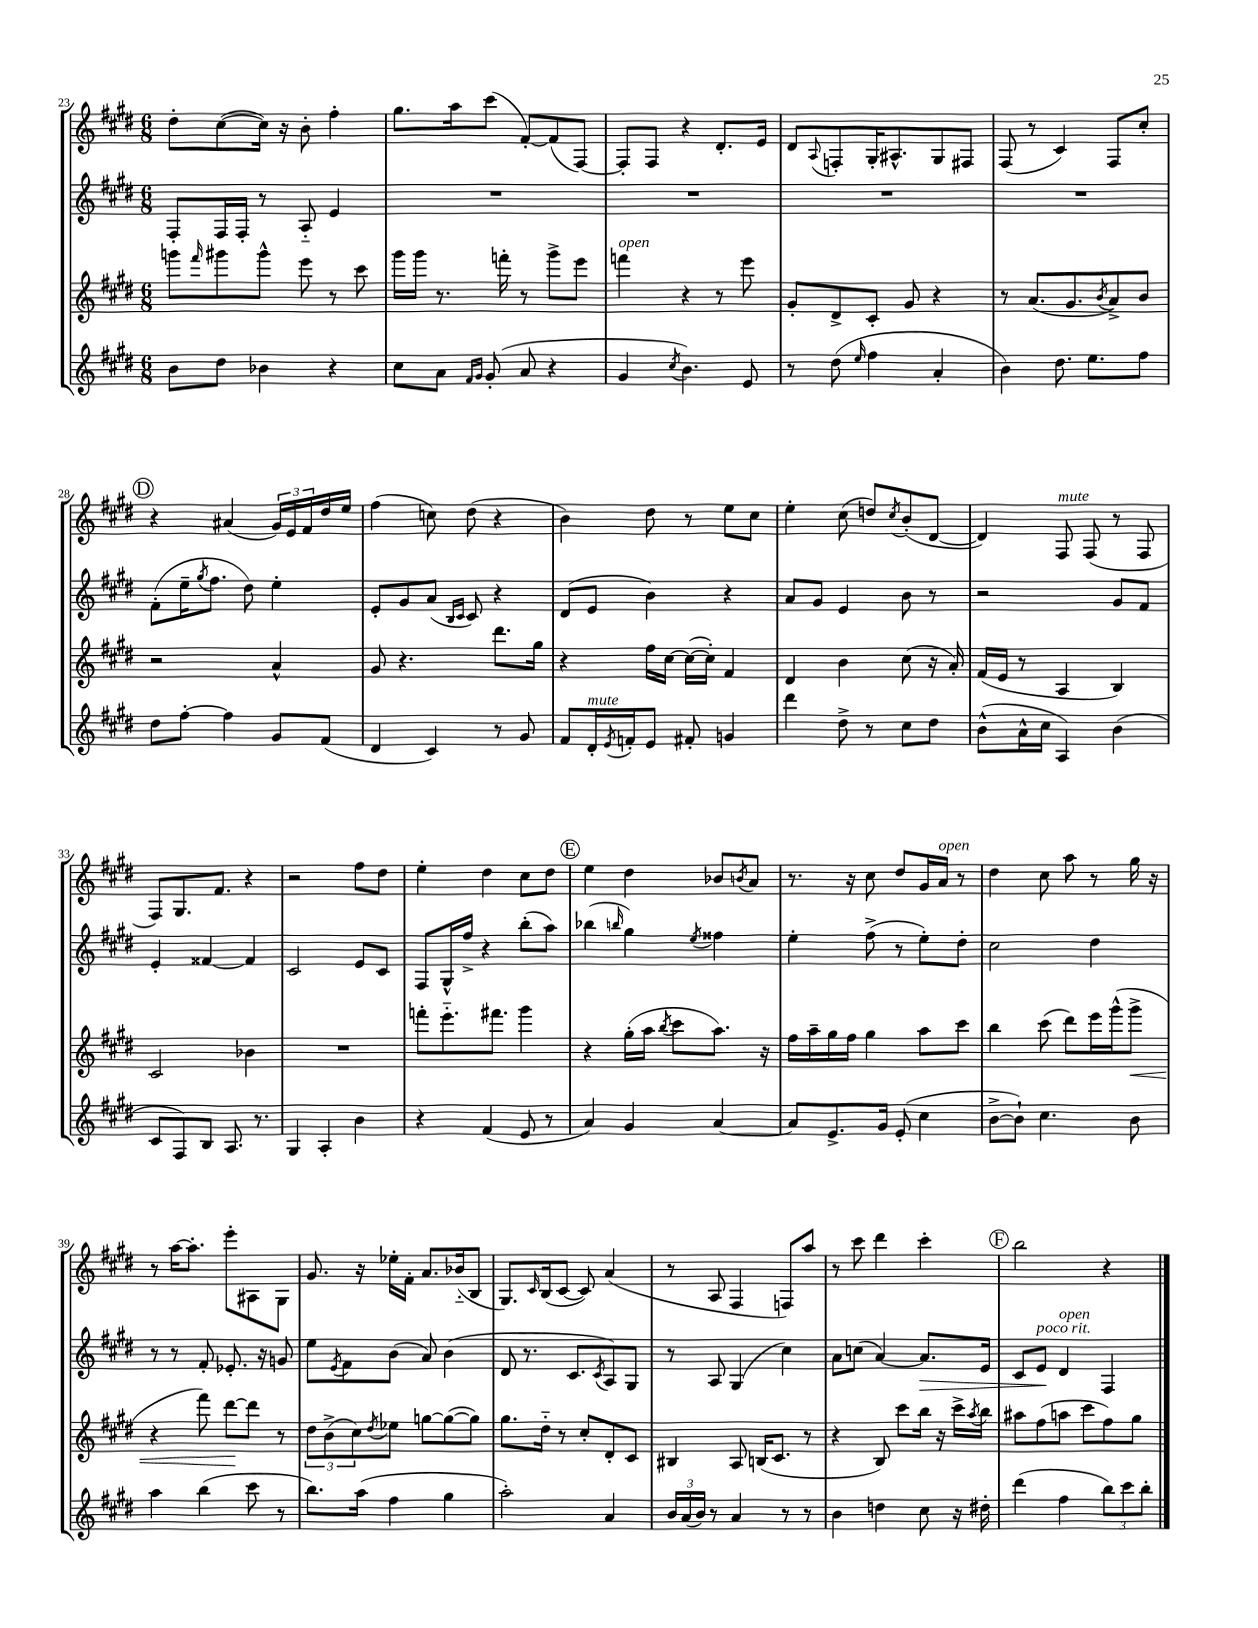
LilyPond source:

<<
\new StaffGroup <<
\new Staff = "s0" {
    \clef treble \key e \major \numericTimeSignature \time 6/8
    dis''8-. cis''8~( cis''16) r16 b'8-. fis''4-. |
    gis''8. a''16 cis'''8( fis'8~-.) fis'8( fis8~) |
    fis8-. fis8 r4 dis'8.-. e'16 |
    dis'8 \appoggiatura { a8 } f8-. gis16-. ais8.-^ gis8 fis8 |
    fis8( r8 cis'4) fis8 cis''8-. |
    \mark \markup { \circle "D" } r4 ais'4( \tuplet 3/2 { gis'16) e'16 fis'16 } dis''16 e''16 |
    fis''4( c''8) dis''8( r4 |
    b'4) dis''8 r8 e''8 cis''8 |
    e''4-. cis''8( d''8) \acciaccatura { cis''8 } b'8-.( dis'8~ |
    dis'4) fis8^\markup { \italic "mute" } fis8( r8 fis8 |
    fis8) gis8. fis'8. r4 |
    r2 fis''8 dis''8 |
    e''4-. dis''4 cis''8 dis''8 |
    \mark \markup { \circle "E" } e''4 dis''4 bes'8 \acciaccatura { b'8 } a'8 |
    r8. r16 cis''8 dis''8 gis'16 a'16^\markup { \italic "open" } r8 |
    dis''4 cis''8 a''8 r8 gis''16 r16 |
    r8 a''16~ a''8.-. e'''8-. ais8 gis8 |
    gis'8. r16 ees''16-. fis'16-. a'8. bes'16-_( b8 |
    gis8.) \grace { cis'16 } b16( cis'8~ cis'8) a'4( |
    r8 a8 fis4 f8) a''8 |
    r8 cis'''8 dis'''4 cis'''4-. |
    \mark \markup { \circle "F" } b''2 r4 \bar "|." |
}
\new Staff = "s1" {
    \clef treble \key e \major \numericTimeSignature \time 6/8
    fis8-. fis16 fis16-. r8 a8-_ e'4 |
    R2. |
    R2. |
    R2. |
    R2. |
    \mark \markup { \circle "D" } fis'8-.( e''16-- \acciaccatura { gis''8 } fis''8. dis''8) e''4-. |
    e'8-. gis'8 a'8( \grace { b16 cis'16 } cis'8) r4 |
    dis'8( e'8 b'4) r4 |
    a'8 gis'8 e'4 b'8 r8 |
    r2 gis'8 fis'8 |
    e'4-. fisis'4~ fisis'4 |
    cis'2 e'8 cis'8 |
    fis8 gis16-^ fis''16-> r4 b''8-.( a''8) |
    \mark \markup { \circle "E" } bes''4( \grace { b''16 } gis''4) \acciaccatura { e''8 } fisis''4 |
    e''4-. fis''8->( r8 e''8-.) dis''8-. |
    cis''2 dis''4 |
    r8 r8 fis'8-. ees'8.-. r16 g'8 |
    e''8 \acciaccatura { e'8 } fis'8 b'8( a'8) b'4( |
    dis'8 r8. cis'8. \acciaccatura { cis'8 } a8) gis8 |
    r8 a8 gis4( cis''4) |
    a'8 c''8( a'4~) a'8.\> e'16 |
    \mark \markup { \circle "F" } cis'8 e'8\!^\markup { \italic "poco rit." } dis'4^\markup { \italic "open" } fis4 \bar "|." |
}
\new Staff = "s2" {
    \clef treble \key e \major \numericTimeSignature \time 6/8
    g'''8 \grace { fis'''16 } gis'''8 gis'''8-^ e'''8 r8 cis'''8 |
    gis'''16 gis'''16 r8. f'''16-. r8 gis'''8-> e'''8 |
    f'''4^\markup { \italic "open" } r4 r8 e'''8 |
    gis'8-. dis'8-> cis'8-. gis'8 r4 |
    r8 a'8.( gis'8. \acciaccatura { b'8 } a'8->) b'8 |
    \mark \markup { \circle "D" } r2 a'4-^ |
    gis'8 r4. dis'''8. gis''16 |
    r4 fis''16 cis''16~ cis''16~( cis''16-.) fis'4 |
    dis'4 b'4 cis''8( r16 a'16-.) |
    fis'16( e'16 r8 a4 b4) |
    cis'2 bes'4 |
    R2. |
    f'''8-. e'''8.-_ fis'''8. gis'''4 |
    \mark \markup { \circle "E" } r4 gis''16-.( a''16 \acciaccatura { b''8 } cis'''8 a''8.) r16 |
    fis''16 a''16-- gis''16 fis''16 gis''4 a''8 cis'''8 |
    b''4 cis'''8( dis'''8) e'''16 gis'''16-^( gis'''8->\< |
    r4 fis'''8) dis'''8~\! dis'''8 r8 |
    \tuplet 3/2 { dis''8 b'8->( cis''8) } \acciaccatura { dis''8 } ees''8 g''8~ g''8~( g''8) |
    gis''8. dis''16-_ r8 cis''8-. dis'8-. cis'8 |
    bis4 a8 b16( cis'8. r8 |
    r4 b8) cis'''8 b''16 r16 cis'''16-> \acciaccatura { a''8 } b''16 |
    \mark \markup { \circle "F" } ais''8 fis''8( a''8 cis'''8 fis''8) gis''8 \bar "|." |
}
\new Staff = "s3" {
    \clef treble \key e \major \numericTimeSignature \time 6/8
    b'8 dis''8 bes'4 r4 |
    cis''8 a'8 \grace { fis'16 gis'16 } gis'8-.( a'8 r4 |
    gis'4 \acciaccatura { cis''8 } b'4.) e'8 |
    r8 dis''8( \grace { e''16 } fis''4 a'4-. |
    b'4) dis''8. e''8. fis''8 |
    \mark \markup { \circle "D" } dis''8 fis''8~-. fis''4 gis'8 fis'8( |
    dis'4 cis'4) r8 gis'8 |
    fis'8 dis'16-.^\markup { \italic "mute" } \acciaccatura { e'8 } f'16-. e'8 fis'8-. g'4 |
    dis'''4 dis''8-> r8 cis''8 dis''8 |
    b'8-^( a'16-^ cis''16 a4) b'4( |
    cis'8 fis8) b8 a8. r8. |
    gis4 a4-. b'4 |
    r4 fis'4( e'8 r8 |
    \mark \markup { \circle "E" } a'4) gis'4 a'4~ |
    a'8 e'8.-> gis'16 e'8-.( cis''4 |
    b'8~-> b'8-!) cis''4. b'8 |
    a''4 b''4( cis'''8 r8 |
    b''8.) a''16( fis''4 gis''4 |
    a''2-.) a'4 |
    \tuplet 3/2 { b'16 a'16( b'16) } r8 a'4 r8 r8 |
    b'4 d''4 cis''8 r16 dis''16-. |
    \mark \markup { \circle "F" } dis'''4( fis''4 \tuplet 3/2 { b''8) cis'''8 b''8-. } \bar "|." |
}
>>
>>
\layout { \context { \Score currentBarNumber = #23 } }
